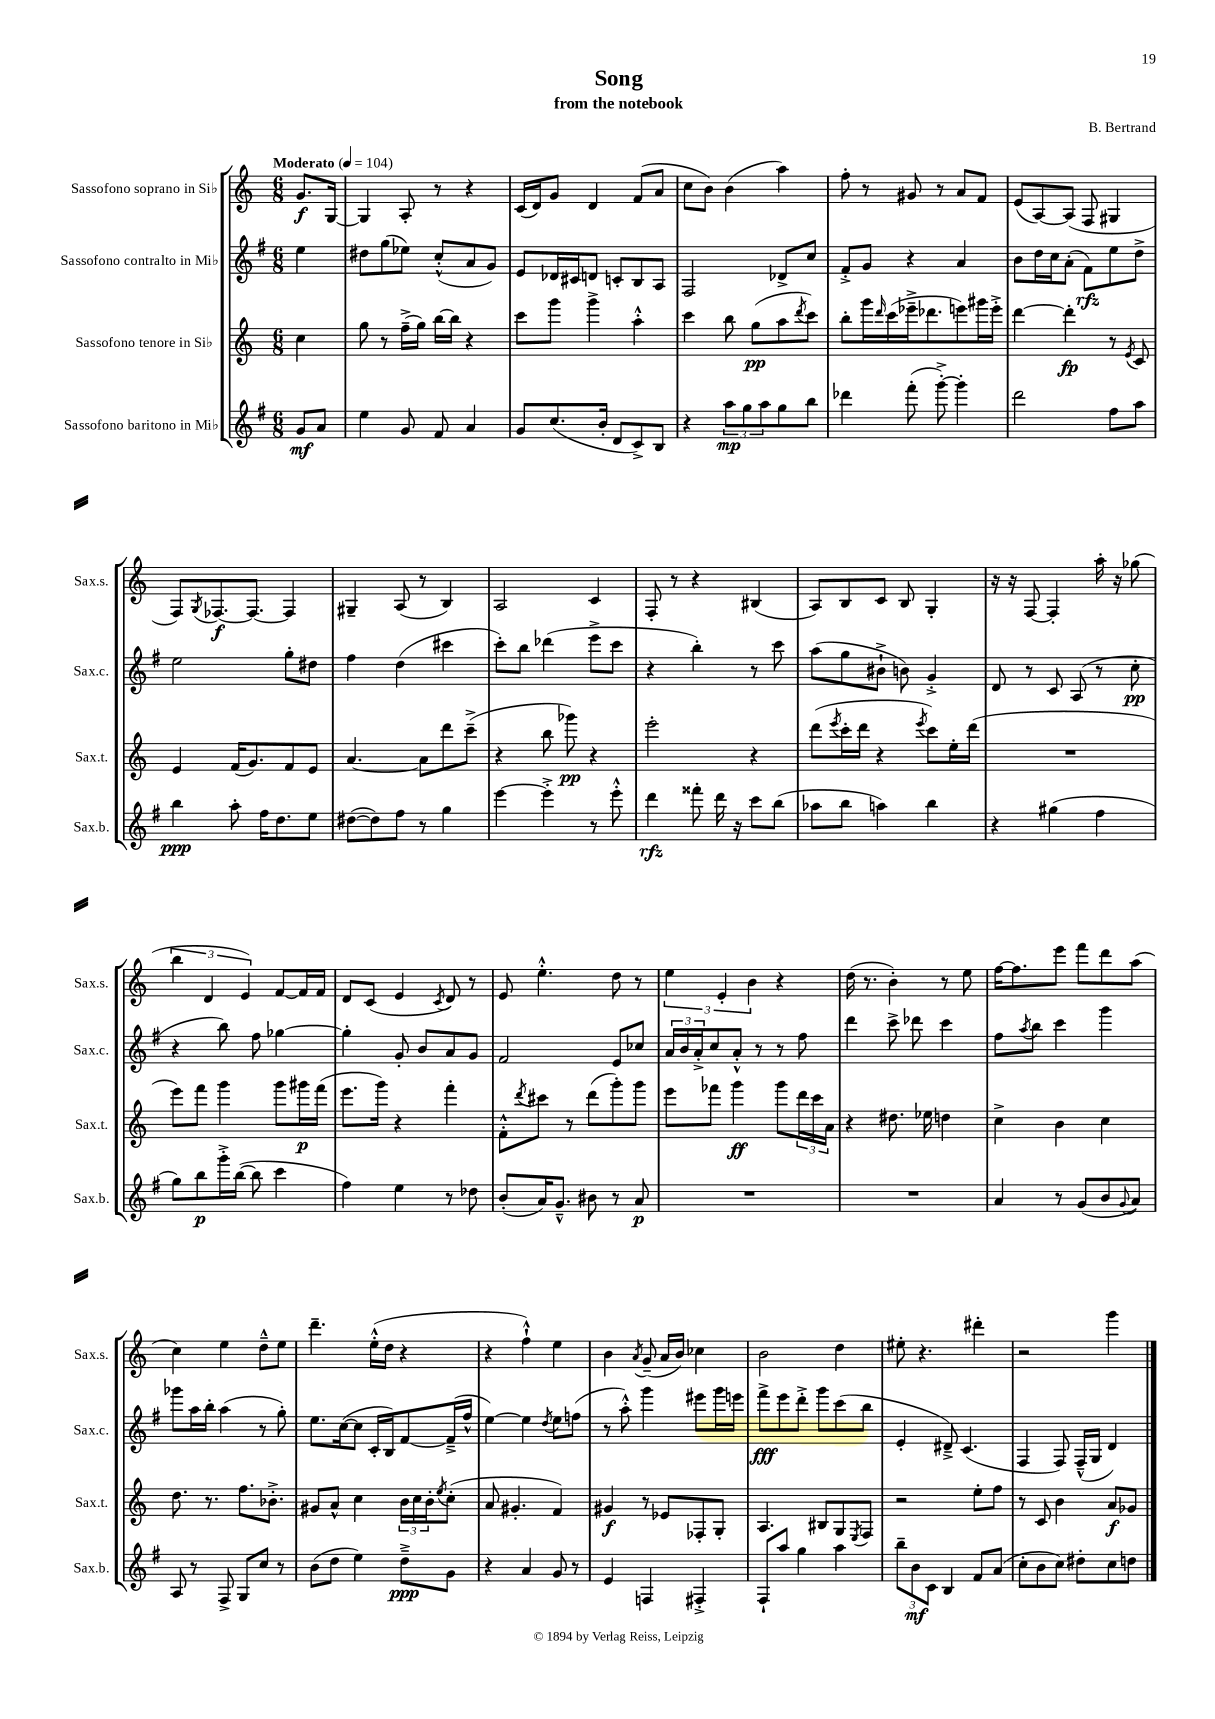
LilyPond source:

\header { title = "Song" composer = "B. Bertrand" subtitle = "from the notebook" }
<<
\new StaffGroup <<
\new Staff = "s0" \with { instrumentName = "Sassofono soprano in Sib" shortInstrumentName = "Sax.s." } {
    \clef treble \key c \major \numericTimeSignature \time 6/8 \partial 4 \tempo "Moderato" 4 = 104
    g'8.\f g16~ |
    g4 a8-. r8 r4 |
    c'16( d'16) g'8 d'4 f'8( a'8 |
    c''8 b'8) b'4( a''4) |
    f''8-. r8 gis'8 r8 a'8 f'8 |
    e'8( a8~) a8( f8 gis4 |
    f8) \acciaccatura { g8 } fes8.~\f fes8.~ fes4 |
    gis4-- a8( r8 b4) |
    a2 c'4 |
    f8-. r8 r4 bis4( |
    a8) b8 c'8 b8 g4-. |
    r16 r16 f8~ f4-. a''16-. r16 ges''8( |
    \tuplet 3/2 { b''4 d'4 e'4) } f'8~ f'16 f'16 |
    d'8 c'8( e'4 \acciaccatura { c'8 } d'8) r8 |
    e'8 e''4.-.-^ d''8 r8 |
    \tuplet 3/2 { e''4 e'4-. b'4 } r4 |
    d''16( r8. b'4-.) r8 e''8 |
    f''16~ f''8. e'''8 f'''8 d'''8 a''8( |
    c''4) e''4 d''8---^ e''8 |
    d'''4.-- e''16-.-^( d''16 r4 |
    r4 f''4-!-^) e''4 |
    b'4 \acciaccatura { a'8 } g'8--( a'16 b'16) ces''4 |
    b'2 d''4 |
    eis''8-. r4. dis'''4-. |
    r2 g'''4 \bar "|." |
}
\new Staff = "s1" \with { instrumentName = "Sassofono contralto in Mib" shortInstrumentName = "Sax.c." } {
    \clef treble \key g \major \numericTimeSignature \time 6/8 \partial 4
    e''4 |
    dis''8 g''8( ees''8) c''8-.-^( a'8 g'8) |
    e'8 des'16 cis'16 d'8 c'8-. b8 a8 |
    fis2 des'8-> c''8 |
    fis'8-.-> g'8 r4 a'4 |
    b'8 d''16 c''16 a'8-.( fis'8\rfz) e''8 d''8-> |
    e''2 g''8-. dis''8 |
    fis''4 d''4( cis'''4 |
    c'''8-.) b''8 des'''4( e'''8-> c'''8 |
    r4 b''4-.) r8 c'''8 |
    a''8( g''8 bis'8-!-> b'8) g'4-.-> |
    d'8 r8 c'8 a8( r8 c''8-.\pp |
    r4 b''8) fis''8 ges''4~ |
    ges''4-. g'8-. b'8 a'8 g'8 |
    fis'2 e'8 ces''8 |
    \tuplet 3/2 { a'16 b'16 a'16-.-> } c''8 a'8-.-^ r8 r8 fis''8 |
    d'''4 c'''8-> des'''8 c'''4 |
    fis''8 \acciaccatura { a''8 } b''8 c'''4 g'''4 |
    ges'''8 a''16 b''16-. a''4( r8 g''8-.) |
    e''8. c''16~( c''8 c'16-. b16) fis'8~ fis'16--->( fis''16-^ |
    e''4~) e''4 \acciaccatura { d''8 } e''8 f''8( |
    r8 a''8-.-^) g'''4 eis'''8 g'''16 e'''16 |
    fis'''8->\fff e'''8 d'''8-.-> g'''8 c'''8( b''8 |
    e'4-. dis'8--->) c'4.( |
    fis4 fis8) fis16---^( g16 d'4) \bar "|." |
}
\new Staff = "s2" \with { instrumentName = "Sassofono tenore in Sib" shortInstrumentName = "Sax.t." } {
    \clef treble \key c \major \numericTimeSignature \time 6/8 \partial 4
    c''4 |
    g''8 r8 f''16--->( g''16) b''16~ b''16 r4 |
    c'''8 g'''8 g'''4-> a''4-.-^ |
    c'''4 b''8 g''8\pp( a''8 \acciaccatura { d'''8 } c'''8) |
    b''8-. g'''16 \grace { d'''16 } c'''16( ees'''16---> des'''8. e'''8) gis'''16 e'''16-.-> |
    d'''4~ d'''4-.\fp r8 \acciaccatura { e'8 } c'8 |
    e'4 f'16( g'8.) f'8 e'8 |
    a'4.~ a'8 d'''8 c'''8--->( |
    r4 b''8 ges'''8\pp) r4 |
    e'''2-. r4 |
    d'''8( \acciaccatura { e'''8 } c'''16-. d'''16 r4 \acciaccatura { e'''8 } c'''8) e''16-. d'''16( |
    R2. |
    e'''8) f'''8 g'''4 g'''8 gis'''16\p f'''16( |
    e'''8. g'''16) r4 f'''4-. |
    f'8-.-^ \acciaccatura { d'''8 } cis'''8 r8 d'''8( g'''8-.) g'''8 |
    e'''8 fes'''8 g'''4\ff g'''8 \tuplet 3/2 { d'''16 c'''16 a'16 } |
    r4 dis''8. ees''16 d''4 |
    c''4-> b'4 c''4 |
    d''8. r8. f''8. bes'8.-.-> |
    gis'8 a'8-^ c''4 \tuplet 3/2 { b'16 c''16 b'16-. } \acciaccatura { e''8 } c''8-.( |
    a'8 gis'4.-. f'4) |
    gis'4\f r8 ees'8 fes8-. g8-. |
    a4. bis8 g8 \acciaccatura { e8 } f8 |
    r2 e''8-. f''8 |
    r8 c'8 b'4 a'8\f ges'8 \bar "|." |
}
\new Staff = "s3" \with { instrumentName = "Sassofono baritono in Mib" shortInstrumentName = "Sax.b." } {
    \clef treble \key g \major \numericTimeSignature \time 6/8 \partial 4
    g'8\mf a'8 |
    e''4 g'8 fis'8 a'4 |
    g'8 c''8.( b'16-. d'8 c'8->) b8 |
    r4 \tuplet 3/2 { a''8\mp g''8 a''8 } g''8 b''8 |
    des'''4 fis'''8-.( g'''8~-.->) g'''4-. |
    d'''2 fis''8 a''8 |
    b''4\ppp a''8-. fis''16 d''8. e''8 |
    dis''8~( dis''8) fis''8 r8 g''4 |
    e'''4~ e'''4-.-> r8 e'''8-.-^ |
    d'''4\rfz fisis'''8-. d'''16 r16 c'''8 b''8( |
    aes''8 b''8 a''4) b''4 |
    r4 gis''4( fis''4 |
    g''8) b''8\p g'''16-.-> b''16~( b''8 c'''4 |
    fis''4) e''4 r8 des''8 |
    b'8-.( a'16) g'8.---^ bis'8 r8 a'8\p |
    R2. |
    R2. |
    a'4 r8 g'8( b'8 \appoggiatura { g'8 } a'8) |
    a8 r8 fis8-> g8 c''8 r8 |
    b'8( d''8 e''4) d''8--->\ppp g'8 |
    r4 a'4 g'8 r8 |
    e'4 f4 fis4-.-> |
    fis8-! a''8 g''4 a''4 |
    \tuplet 3/2 { b''8-- b'8\mf c'8 } b4 fis'8 a'8( |
    c''8-. b'8 c''8) dis''8-. c''8 d''8 \bar "|." |
}
>>
>>
\layout { \context { \Score \remove "Bar_number_engraver" } }
